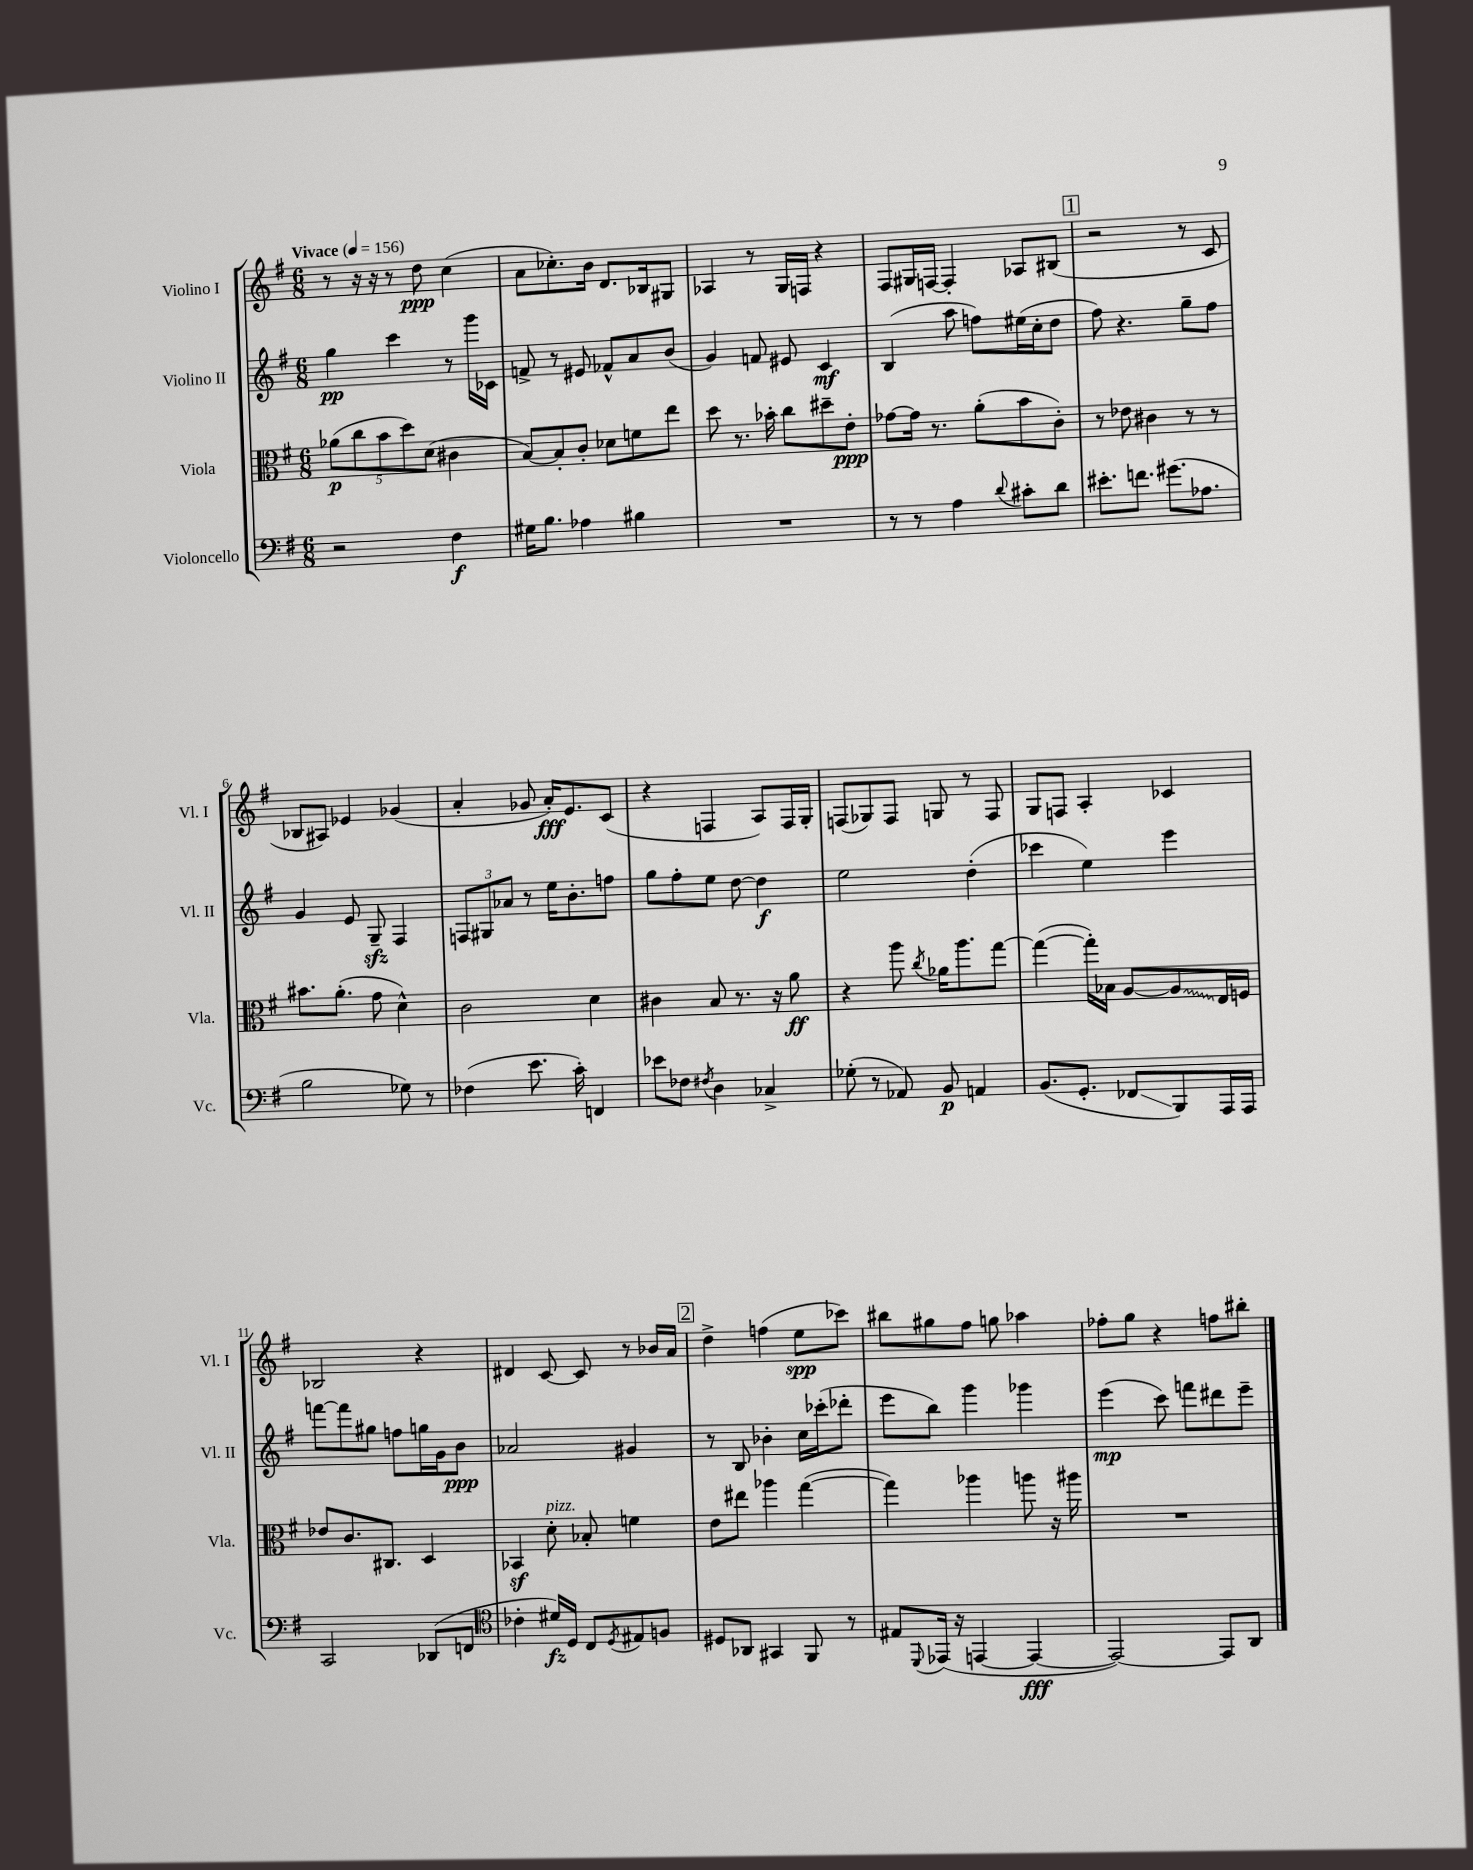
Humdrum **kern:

**kern	**kern	**kern	**kern
*staff4	*staff3	*staff2	*staff1
*clefF4	*clefC3	*clefG2	*clefG2
*k[f#]	*k[f#]	*k[f#]	*k[f#]
*M6/8	*M6/8	*M6/8	*M6/8
*MM156	*MM156	*MM156	*MM156
2r	(10a-	4gg	8r
.	10cc	.	.
.	.	.	16r
.	.	.	16r
.	10b	.	.
.	.	4ccc	8r
.	10dd)	.	.
.	.	.	8dd
.	(10d	.	.
4F#	4c#	8r	(4cc
.	.	16ggg	.
.	.	16c-	.
=	=	=	=
16G#	[8B)	8f^	8a
8.B	.	.	.
.	8B']	8r	8.cc-')
4A-	8c'	8e#	.
.	.	.	16b
.	8d-	8f-^^	8.d
4B#	8f	8a	.
.	.	.	16B-
.	8ee	(8b	8G#
=	=	=	=
2.r	8dd	4g)	4A-
.	8.r	.	.
.	.	8f	8r
.	16b-'	.	.
.	8cc	8e#	16G
.	.	.	16F
.	8dd#~	4c	4r
.	8e'	.	.
=	=	=	=
8r	[8g-	(4B	8F#
8r	16g-]	.	16G#
.	8.r	.	[16F
4A	.	8aa	4F']
.	(8a'	8ff)	.
8qqd	.	.	.
8c#'	8b	(16ee#	8A-
.	.	16cc'	.
8d	8c')	8dd	(8B#
=	=	=	=
8.e#'	8r	8ff#)	2r
.	8e-	4.r	.
8.f	.	.	.
.	4c#	.	.
(8.g#	.	.	.
.	8r	8gg~	8r
8.A-	.	.	.
.	8r	8ff#	8c
=	=	=	=
2B	8.b#	4g	8B-
.	.	.	8A#)
.	(8.a'	.	.
.	.	8e	4e-
.	8g	8G~	.
8G-)	4d^^)	4F#	(4g-
8r	.	.	.
=	=	=	=
(4F-	2c	12F	4a'
.	.	12G#	.
.	.	12a-	.
8.e	.	8r	8g-
.	.	16ee	16a')
16c')	.	8.b'	8.e
4FF	4d	.	.
.	.	8ff	(8c
=	=	=	=
8e-	4c#	8gg	4r
8F-	.	8ff#'	.
8qF#	.	.	.
4D	8B	8ee	4F
.	8.r	[8dd	.
4C-^	.	4dd]	8A)
.	16r	.	.
.	8a	.	16F
.	.	.	16G'
=	=	=	=
(8G-'	4r	2ee	(8F
8r	.	.	8G-)
8AA-)	8aa	.	8F
.	8qcc	.	.
8BB	16a-	.	8G
.	8.aa	.	.
4AA	.	(4dd'	8r
.	[8gg	.	8F
=	=	=	=
(8.BB	(4gg_	4ccc-	8G
.	.	.	8F
8.GG'	.	.	.
.	16gg'])	4ee)	4A'
.	16B-	.	.
8FF-	[8A	.	.
8BBB)	8A]	4eee	4c-
16AAA	16E	.	.
16AAA	16F	.	.
=	=	=	=
2CC	8e-	[8fff	2B-
.	8.c	8fff]	.
.	.	8gg#	.
.	8.C#	.	.
.	.	8ff	.
(8DD-	4D	16gg	4r
.	.	16g	.
8FF	.	8b	.
=	=	=	=
*clefC4	*	*	*
4c-'	4BB-	2a-	4d#
16d#)	8d'	.	[8c
16D	.	.	.
8C	8B-'	.	8c]
8qD	.	.	.
8E#	4f	4g#	8r
8F	.	.	16b-
.	.	.	16a
=	=	=	=
8D#	8e	8r	4dd^
8AA-	8ee#	8B	.
4GG#	4aa-	4b-'	(4ff
8FF#	([4gg	16cc	8ee
.	.	(16ccc-'	.
8r	.	8ddd-'	8ccc-)
=	=	=	=
8E#	4gg])	8eee	8bb#
8qqDD	.	.	.
(16EE-	.	8bb)	8gg#
16r	.	.	.
[4EE	4aa-	4ggg	8ff#
.	.	.	8gg
4EE_	8aa	4ggg-	4aa-
.	16r	.	.
.	16aa#	.	.
=	=	=	=
2EE_)	2.r	(4eee	8ff-'
.	.	.	8gg
.	.	8ccc)	4r
.	.	8fff	.
8EE]	.	8ddd#	8ff
8AA	.	8eee~	8bb#'
==	==	==	==
*-	*-	*-	*-
